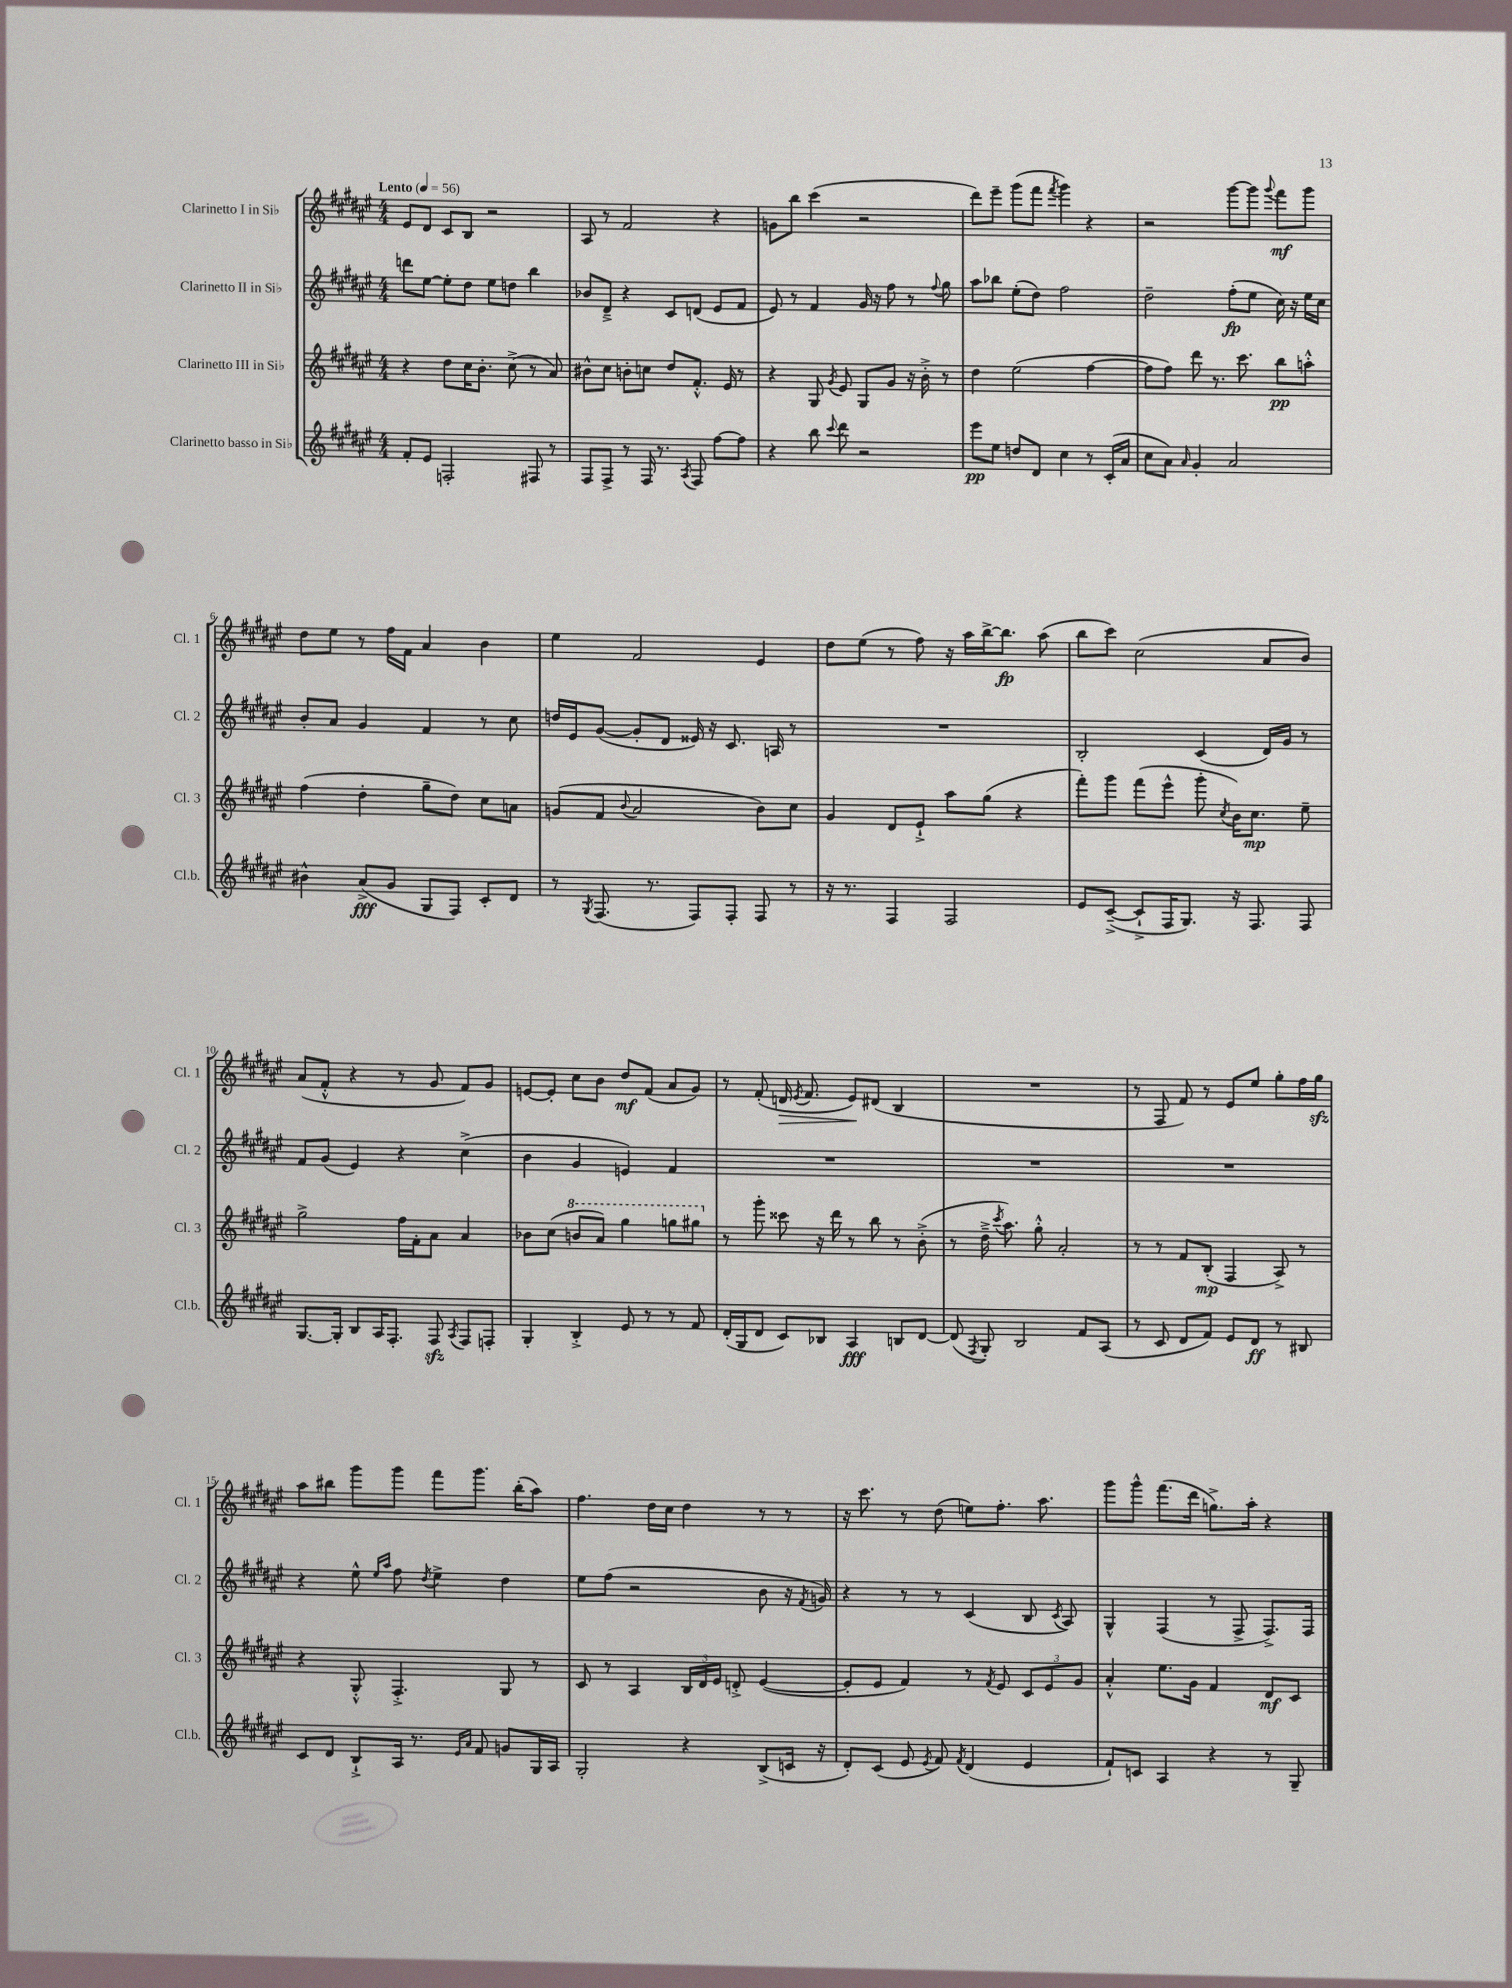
<<
\new StaffGroup <<
\new Staff = "s0" \with { instrumentName = "Clarinetto I in Sib" shortInstrumentName = "Cl. 1" } {
    \clef treble \key fis \major \numericTimeSignature \time 4/4 \tempo "Lento" 4 = 56
    \autoBeamOff eis'8[ dis'8] cis'8[ b8] r2 |
    ais8 r8 fis'2 r4 |
    g'8[ b''8] cis'''4( r2 |
    dis'''8[) eis'''8]-- gis'''8[( fis'''8] \acciaccatura { fis'''8 } gis'''4) r4 |
    r2 gis'''8[~ gis'''8] \appoggiatura { gis'''8 } fis'''8[\mf gis'''8] |
    dis''8[ eis''8] r8 fis''16[ fis'16] ais'4 b'4 |
    eis''4 fis'2 eis'4 |
    dis''8[ eis''8]( r8 fis''8) r16 ais''16[ b''16~-> b''8.]\fp ais''8( |
    b''8[ cis'''8]) cis''2( ais'8[ b'8]) |
    ais'8[( fis'8]-.-^ r4 r8 gis'8 fis'8[) gis'8] |
    e'8[~ e'8]-. cis''8[ b'8] dis''8[\mf fis'8]( ais'8[ gis'8]) |
    r8 fis'8-.( d'16\> \acciaccatura { eis'8 } fis'8. eis'8[\!) dis'8]( b4 |
    R1 |
    r8 fis8 fis'8) r8 eis'8[ eis''8] gis''8[-. fis''16 gis''16]\sfz |
    ais''8[ bis''8] gis'''8[ gis'''8] fis'''8[ gis'''8.] bis''16[-.( ais''8]) |
    fis''4. dis''16[ cis''16] dis''4 r8 r8 |
    r16 cis'''8. r8 dis''8( e''8[) fis''8.]-. ais''8. |
    gis'''8[ gis'''8]-^ fis'''8.[( dis'''16] g''8.[->) ais''16]-. r4 \bar "|." |
}
\new Staff = "s1" \with { instrumentName = "Clarinetto II in Sib" shortInstrumentName = "Cl. 2" } {
    \clef treble \key fis \major \numericTimeSignature \time 4/4
    \autoBeamOff d'''8[ eis''8]~ eis''8[-. dis''8] eis''8[ d''8] b''4 |
    bes'8[ dis'8]---> r4 cis'8[ d'8]( eis'8[ fis'8] |
    eis'8) r8 fis'4 gis'16 r16 fis''8 r8 \appoggiatura { fis''8 } gis''8 |
    ais''8[ bes''8] eis''8[-.( dis''8]) fis''2 |
    dis''2-- fis''8[-.\fp( eis''8] cis''16) r16 eis''16[ cis''16] |
    b'8[-. ais'8] gis'4 fis'4 r8 cis''8 |
    d''16[ eis'16 gis'8]~( gis'8[-. dis'8] eisis'16) r16 cis'8. a16 r8 |
    R1 |
    b2-. cis'4( dis'16[) gis'16] r8 |
    fis'8[ gis'8]( eis'4) r4 cis''4->( |
    b'4 gis'4 e'4) fis'4 |
    R1 |
    R1 |
    R1 |
    r4 eis''8-^ \grace { eis''16[ ais''16] } fis''8 \acciaccatura { dis''8 } eis''4-> dis''4 |
    eis''8[ fis''8]( r2 b'8 r16 \acciaccatura { fis'8 } g'16) |
    r4 r8 r8 cis'4( b8 \acciaccatura { cis'8 } ais8) |
    gis4-^ fis4( r8 fis8-> fis8.[->) fis16] \bar "|." |
}
\new Staff = "s2" \with { instrumentName = "Clarinetto III in Sib" shortInstrumentName = "Cl. 3" } {
    \clef treble \key fis \major \numericTimeSignature \time 4/4
    \autoBeamOff r4 dis''8[ cis''16 b'8.]-. cis''8->( r8 ais'8) |
    bis'8[-^ cis''8] b'8[-. c''8] dis''8[ fis'8.]-.-^ eis'16 r8 |
    r4 gis8 \acciaccatura { gis'8 } eis'8 gis8[ gis'8] r16 b'16-.-> r8 |
    dis''4 eis''2( fis''4~ |
    fis''8[ fis''8]) dis'''8 r8. cis'''8. b''8[\pp a''8]-.-^ |
    fis''4( dis''4-. gis''8[-- dis''8]) cis''8[ a'8] |
    g'8[( fis'8] \appoggiatura { b'8 } ais'2 b'8[) cis''8] |
    gis'4 dis'8[ eis'8]-!-> ais''8[ gis''8]( r4 |
    fis'''8[-.) gis'''8] fis'''8[( eis'''8]-^ gis'''8-. \acciaccatura { cis''8 } b'16[) cis''8.]\mp eis''8-- |
    gis''2-> fis''16[ fis'16-. ais'8] ais'4 |
    bes'8[ cis''8]( \ottava #1 b''!8[ ais''8]) gis'''4 g'''8[ gis'''8] \ottava #0 |
    r8 gis'''8-. cisis'''8 r16 dis'''16 r8 b''8 r8 b'8-.->( |
    r8 dis''16---> \acciaccatura { cis'''8 } ais''8.) gis''8-.-^ ais'2-. |
    r8 r8 fis'8[ b8]-.\mp( fis4 ais8->) r8 |
    r4 gis8-.-^ fis4.-.-> gis8 r8 |
    cis'8 r8 ais4 \tuplet 3/2 { b16[ dis'16 eis'16] } d'8-.-> eis'4~( |
    eis'8[-. eis'8] fis'4) r8 \acciaccatura { fis'8 } eis'8 \tuplet 3/2 { cis'8[ eis'8 gis'8] } |
    ais'4-.-^ eis''8.[ gis'16] fis'4 dis'8[\mf cis'8] \bar "|." |
}
\new Staff = "s3" \with { instrumentName = "Clarinetto basso in Sib" shortInstrumentName = "Cl.b." } {
    \clef treble \key fis \major \numericTimeSignature \time 4/4
    \autoBeamOff fis'8[-. eis'8] f2-. fis8 r8 |
    fis8[ fis8]-> r8 fis16 r8. \acciaccatura { ais8 } fis8 fis''8[~ fis''8] |
    r4 b''8 \appoggiatura { cis'''8 } dis'''8 r2 |
    eis'''8[\pp eis''8] d''8[ dis'8] cis''4 r8 cis'16[-.( ais'16] |
    cis''8[ ais'8]) \grace { ais'16 } gis'4-. ais'2 |
    bis'4-^ ais'8[->\fff( gis'8] gis8[ fis8]) cis'8[-. dis'8] |
    r8 \acciaccatura { gis8 } fis8.( r8. fis8[) fis8]-. fis8 r8 |
    r16 r8. fis4 fis2 |
    eis'8[ cis'8]~--->( cis'8[-!-> fis16 gis8.]) r16 fis8. fis8 |
    gis8.[~ gis16]-. b8[ ais16 fis8.]-. fis8\sfz \acciaccatura { ais8 } fis8[ f8]-. |
    gis4-. b4-.-> eis'8 r8 r8 fis'8 |
    dis'16[-.( gis16 dis'8] cis'8[) bes8] ais4\fff b8[ dis'8]~ |
    dis'8( \acciaccatura { fis8 } gis8-.) b2 fis'8[ ais8]( |
    r8 cis'8 dis'8[ fis'8]) eis'8[ dis'8]\ff r8 bis8 |
    cis'8[ dis'8] b8[-!-> ais16] r8. \grace { eis'16[ ais'16] } fis'8 g'8[ gis16 ais16] |
    gis2-. r4 b8[->( c'16] r16 |
    dis'8[-.) cis'8]( eis'8 \acciaccatura { eis'8 } fis'8) \acciaccatura { fis'8 } dis'4( eis'4 |
    fis'8[-!) c'8] ais4 r4 r8 gis8-- \bar "|." |
}
>>
>>
